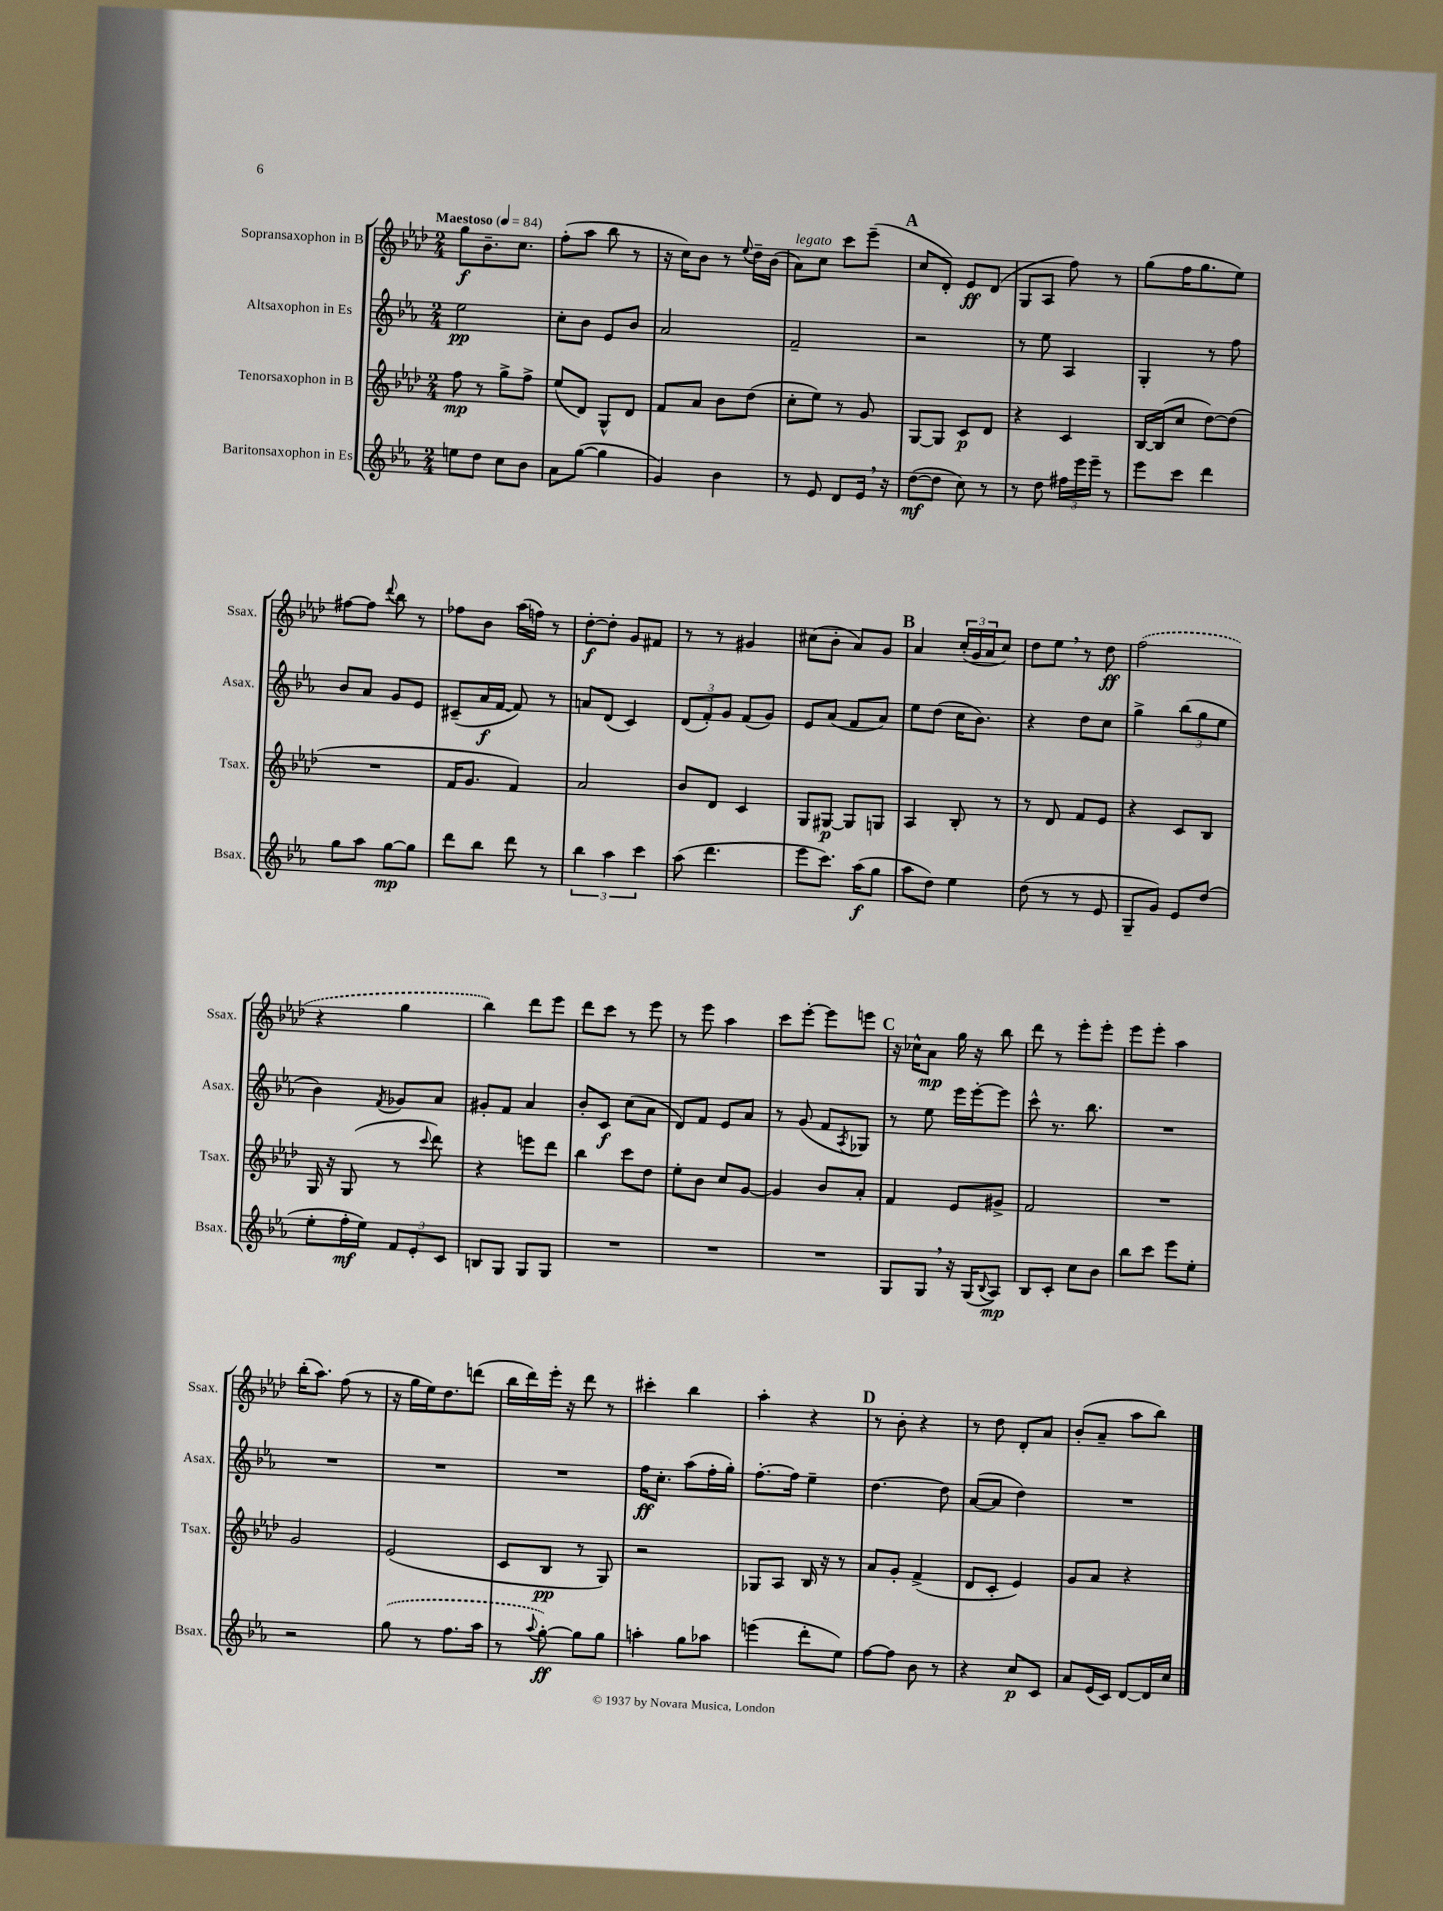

**kern	**dynam	**kern	**dynam	**kern	**dynam	**kern	**dynam
*part4	*part4	*part3	*part3	*part2	*part2	*part1	*part1
*staff4	*staff4	*staff3	*staff3	*staff2	*staff2	*staff1	*staff1
*I"Baritonsaxophon in Es	*	*I"Tenorsaxophon in B	*	*I"Altsaxophon in Es	*	*I"Sopransaxophon in B	*
*I'Bsax.	*	*I'Tsax.	*	*I'Asax.	*	*I'Ssax.	*
*clefG2	*	*clefG2	*	*clefG2	*	*clefG2	*
*k[b-e-a-]	*	*k[b-e-a-d-]	*	*k[b-e-a-]	*	*k[b-e-a-d-]	*
*M2/4	*	*M2/4	*	*M2/4	*	*M2/4	*
*MM84	*	*MM84	*	*MM84	*	*MM84	*
=1	=1	=1	=1	=1	=1	=1	=1
!	!	!	!	!	!	!LO:TX:a:B:t=Maestoso	!
8een\L	.	8ff\	mp	2ee-\	pp	8gg\L	f
8dd\J	.	8r	.	.	.	8.b-~\	.
8cc\L	.	8gg^\L	.	.	.	.	.
.	.	.	.	.	.	8.cc\J	.
8b-\J	.	8ff^\J	.	.	.	.	.
=2	=2	=2	=2	=2	=2	=2	=2
8a-\L	.	(8ee-/L	.	8cc'\L	.	(8ff'\L	.
([8gg\J	.	8d-/J)	.	8b-\J	.	8aa-\J	.
4gg\]	.	8G^^/L	.	8e-/L	.	8bb-\	.
.	.	8d-/J	.	8b-/J	.	8r	.
=3	=3	=3	=3	=3	=3	=3	=3
4g/)	.	8f/L	.	2a-/	.	16r	.
.	.	.	.	.	.	16cc\KL)	.
.	.	8a-/J	.	.	.	8b-\J	.
4b-\	.	8b-\L	.	.	.	8r	.
.	.	.	.	.	.	8qqee-/	.
.	.	(8dd-\J	.	.	.	16dd-~\LL	.
.	.	.	.	.	.	(16b-\JJ	.
=4	=4	=4	=4	=4	=4	=4	=4
!	!	!	!	!	!	!LO:TX:a:i:t=legato	!
8r	.	8cc'\L	.	2f~/	.	8a-\L)	.
8e-/	.	8ee-\J)	.	.	.	8cc\J	.
8d/L	.	8r	.	.	.	8ccc\L	.
16e-,/Jk	.	8g/	.	.	.	(8eee-~\J	.
16r	.	.	.	.	.	.	.
!!LO:REH:place=s1:t=A
=5	=5	=5	=5	=5	=5	=5	=5
([8dd\L	mf	[8G/L	.	2r	.	8cc/L	.
8dd\J]	.	8G/J]	.	.	.	8d-'/J)	.
8cc\)	.	8c/L	p	.	.	8e-/L	ff
8r	.	8d-/J	.	.	.	(8d-/J	.
=6	=6	=6	=6	=6	=6	=6	=6
8r	.	4r	.	8r	.	8G/L	.
8dd\	.	.	.	8ee-\	.	8A-/J	.
24ff#X\LL	.	4c/	.	4A-/	.	8ff\)	.
24eee-\	.	.	.	.	.	.	.
24eee-~\JJ	.	.	.	.	.	.	.
8r	.	.	.	.	.	8r	.
=7	=7	=7	=7	=7	=7	=7	=7
8eee-\L	.	[16B-/LL	.	4G'/	.	(8gg\L	.
.	.	(16B-/J]	.	.	.	.	.
8ccc\J	.	8cc/J	.	.	.	16ff\K	.
.	.	.	.	.	.	8.gg\	.
4ddd\	.	[8dd-\L)	.	8r	.	.	.
.	.	(8dd-\J]	.	8ff\	.	8ee-\J)	.
!!LO:LB:g=z
=8	=8	=8	=8	=8	=8	=8	=8
8gg\L	.	2r	.	8b-/L	.	[8ff#X\L	.
8aa-\J	.	.	.	8a-/J	.	8ff#\J]	.
.	.	.	.	.	.	8qqddd-/	.
[8gg\L	mp	.	.	8g/L	.	8bb-\	.
8gg\J]	.	.	.	8e-/J	.	8r	.
=9	=9	=9	=9	=9	=9	=9	=9
8ddd\L	.	16f/KL	.	(8c#X~/L	.	8ff-X\L	.
.	.	8.g/J	.	.	.	.	.
8bb-\J	.	.	.	16a-/L	f	8b-\J	.
.	.	.	.	[16f/JJ	.	.	.
8ddd\	.	4f/)	.	8f/])	.	(16aa-\LL	.
.	.	.	.	.	.	16ffn\JJ)	.
8r	.	.	.	8r	.	8r	.
=10	=10	=10	=10	=10	=10	=10	=10
6bb-\	.	2a-/	.	8an/L	.	[8dd-'\L	f
.	.	.	.	(8d/J	.	8dd-'\J]	.
6aa-\	.	.	.	.	.	.	.
.	.	.	.	4c/)	.	8g/L	.
6ccc\	.	.	.	.	.	.	.
.	.	.	.	.	.	8f#X/J	.
=11	=11	=11	=11	=11	=11	=11	=11
(8aa-\	.	8b-/L	.	(12d/L	.	8r	.
.	.	.	.	12f'/)	.	.	.
4.ddd\	.	8d-/J	.	.	.	8r	.
.	.	.	.	12g/J	.	.	.
.	.	4c/	.	(8f/L	.	4g#X/	.
.	.	.	.	8g/J)	.	.	.
=12	=12	=12	=12	=12	=12	=12	=12
8eee-\L	.	8G/L	.	8e-/L	.	(8cc#X\L	.
8.ccc\J)	.	[8G#X/J	p	(8a-/J	.	8b-'\J	.
.	.	8G#/L]	.	8f/L	.	8a-/L)	.
(16aa-\KL	f	.	.	.	.	.	.
8gg\J	.	8Gn/J	.	8a-/J)	.	8g/J	.
!!LO:REH:place=s1:t=B
=13	=13	=13	=13	=13	=13	=13	=13
8aa-\L	.	4A-/	.	8ee-\L	.	4a-/	.
8dd\J)	.	.	.	(8dd\J	.	.	.
4ee-\	.	8B-'/	.	16cc\KL	.	(24cc'/LL	.
.	.	.	.	.	.	24g/	.
.	.	.	.	8.b-\J)	.	.	.
.	.	.	.	.	.	24a-/J	.
.	.	8r	.	.	.	8cc/J)	.
=14	=14	=14	=14	=14	=14	=14	=14
(8dd\	.	8r	.	4r	.	8dd-\L	.
8r	.	8d-/	.	.	.	8ee-,\J	.
8r	.	8f/L	.	8dd\L	.	8r	.
8e-/	.	8e-/J	.	8cc\J	.	8dd-\	ff
=15	=15	=15	=15	=15	=15	=15	=15
8G~/L	.	4r	.	4gg^\	.	(2ff\	.
8g/J)	.	.	.	.	.	.	.
8e-/L	.	8c/L	.	(12bb-\L	.	.	.
.	.	.	.	12gg\	.	.	.
(8dd/J	.	8B-/J	.	.	.	.	.
.	.	.	.	12ee-\J	.	.	.
!!LO:LB:g=z
=16	=16	=16	=16	=16	=16	=16	=16
8ee-'\L	.	16G/	.	4b-\)	.	4r	.
.	.	16r	.	.	.	.	.
16ff'\L	mf	(8G/	.	.	.	.	.
16ee-\JJ)	.	.	.	.	.	.	.
.	.	.	.	8qf/	.	.	.
12f/L	.	8r	.	8g-X/L	.	4gg\	.
12e-'/	.	.	.	.	.	.	.
.	.	8qqccc/	.	.	.	.	.
.	.	8ddd-\)	.	8a-/J	.	.	.
12c/J	.	.	.	.	.	.	.
=17	=17	=17	=17	=17	=17	=17	=17
8Bn/L	.	4r	.	8g#X'/L	.	4bb-\)	.
8G/J	.	.	.	8f/J	.	.	.
8G/L	.	8eeen\L	.	4a-/	.	8ddd-\L	.
8G/J	.	8ddd-\J	.	.	.	8eee-\J	.
=18	=18	=18	=18	=18	=18	=18	=18
2r	.	4bb-\	.	8b-'/L	.	8ddd-\L	.
.	.	.	.	8c/J	f	8ccc\J	.
.	.	8ccc\L	.	(8cc\L	.	8r	.
.	.	8dd-\J	.	8a-\J	.	8eee-\	.
=19	=19	=19	=19	=19	=19	=19	=19
2r	.	8ee-'\L	.	8d/L)	.	8r	.
.	.	8b-\J	.	8f/J	.	8eee-\	.
.	.	8cc/L	.	8e-/L	.	4aa-\	.
.	.	[8g/J	.	8a-/J	.	.	.
=20	=20	=20	=20	=20	=20	=20	=20
2r	.	4g/]	.	8r	.	8ccc\L	.
.	.	.	.	(8g/	.	[8eee-'\J	.
.	.	8b-/L	.	8f/L	.	8eee-\L]	.
.	.	.	.	8qA-/	.	.	.
.	.	8a-'/J	.	8G-X/J)	.	8eeen\J	.
!!LO:REH:place=s1:t=C
=21	=21	=21	=21	=21	=21	=21	=21
8G/L	.	4f/	.	8r	.	16r	.
.	.	.	.	.	.	16cc-X^^\KL	.
8G,/J	.	.	.	8ee-\	.	8a-\J	mp
16r	.	8e-/L	.	16eee-\LL	.	16gg\	.
(16G/KL	.	.	.	[16eee-'\J	.	16r	.
8qqB-/	.	.	.	.	.	.	.
8A-/J)	mp	8g#X^/J	.	8eee-\J]	.	8bb-\	.
=22	=22	=22	=22	=22	=22	=22	=22
8B-/L	.	2f/	.	8ccc^^\	.	8ddd-\	.
8c'/J	.	.	.	8.r	.	8r	.
8cc\L	.	.	.	.	.	8eee-'\L	.
.	.	.	.	8.bb-\	.	.	.
8b-\J	.	.	.	.	.	8eee-'\J	.
=23	=23	=23	=23	=23	=23	=23	=23
8bb-\L	.	2r	.	2r	.	8eee-\L	.
8ccc\J	.	.	.	.	.	8eee-'\J	.
8eee-\L	.	.	.	.	.	4aa-\	.
8ee-'\J	.	.	.	.	.	.	.
!!LO:LB:g=z
=24	=24	=24	=24	=24	=24	=24	=24
2r	.	2g/	.	2r	.	(16bb-'\KL	.
.	.	.	.	.	.	8.aa-\J)	.
.	.	.	.	.	.	(8ff\	.
.	.	.	.	.	.	8r	.
=25	=25	=25	=25	=25	=25	=25	=25
(8gg\	.	(2e-/	.	2r	.	16r	.
.	.	.	.	.	.	16gg\LL	.
8r	.	.	.	.	.	16ee-\J)	.
.	.	.	.	.	.	8.dd-\	.
8.ff\L	.	.	.	.	.	.	.
.	.	.	.	.	.	(8dddn\J	.
16aa-\Jk	.	.	.	.	.	.	.
=26	=26	=26	=26	=26	=26	=26	=26
8r	.	8c/L	.	2r	.	16bb-\LL	.
.	.	.	.	.	.	16ddd-\)	.
8qqaa-/	.	.	.	.	.	.	.
[8gg'\)	ff	8B-/J	pp	.	.	16eee-'\JJ	.
.	.	.	.	.	.	16r	.
8gg\L]	.	8r	.	.	.	8ddd-\	.
8gg\J	.	8G/)	.	.	.	8r	.
=27	=27	=27	=27	=27	=27	=27	=27
4aan'\	.	2r	.	16ff\KL	ff	4ccc#X'\	.
.	.	.	.	8.cc'\J	.	.	.
8gg\L	.	.	.	(8aa-\L	.	4bb-\	.
8aa-X\J	.	.	.	16ff'\L	.	.	.
.	.	.	.	16gg'\JJ)	.	.	.
=28	=28	=28	=28	=28	=28	=28	=28
(4eeen\	.	8G-X/L	.	[8.ff'\L	.	4aa-'\	.
.	.	8A-/J	.	.	.	.	.
.	.	.	.	16ff\Jk]	.	.	.
8ddd'\L	.	16B-/	.	4ee-~\	.	4r	.
.	.	16r	.	.	.	.	.
8ee-\J)	.	8r	.	.	.	.	.
!!LO:REH:place=s1:t=D
=29	=29	=29	=29	=29	=29	=29	=29
[8ff\L	.	8a-/L	.	[4.dd\	.	8r	.
8ff\J]	.	8g'/J	.	.	.	8b-'\	.
8b-\	.	(4f^/	.	.	.	4r	.
8r	.	.	.	8dd\]	.	.	.
=30	=30	=30	=30	=30	=30	=30	=30
4r	.	8d-/L	.	([8a-/L	.	8r	.
.	.	8c'/J	.	8a-/J]	.	8dd-\	.
8cc/L	p	4e-/)	.	4dd\)	.	8d-'/L	.
8c/J	.	.	.	.	.	8a-/J	.
=31	=31	=31	=31	=31	=31	=31	=31
8a-/L	.	8g/L	.	2r	.	(8b-'/L	.
(16e-/L	.	8a-/J	.	.	.	8a-~/J	.
16c/JJ)	.	.	.	.	.	.	.
[8d/L	.	4r	.	.	.	8aa-\L	.
16d/L]	.	.	.	.	.	8bb-\J)	.
16cc/JJ	.	.	.	.	.	.	.
==	==	==	==	==	==	==	==
*-	*-	*-	*-	*-	*-	*-	*-
